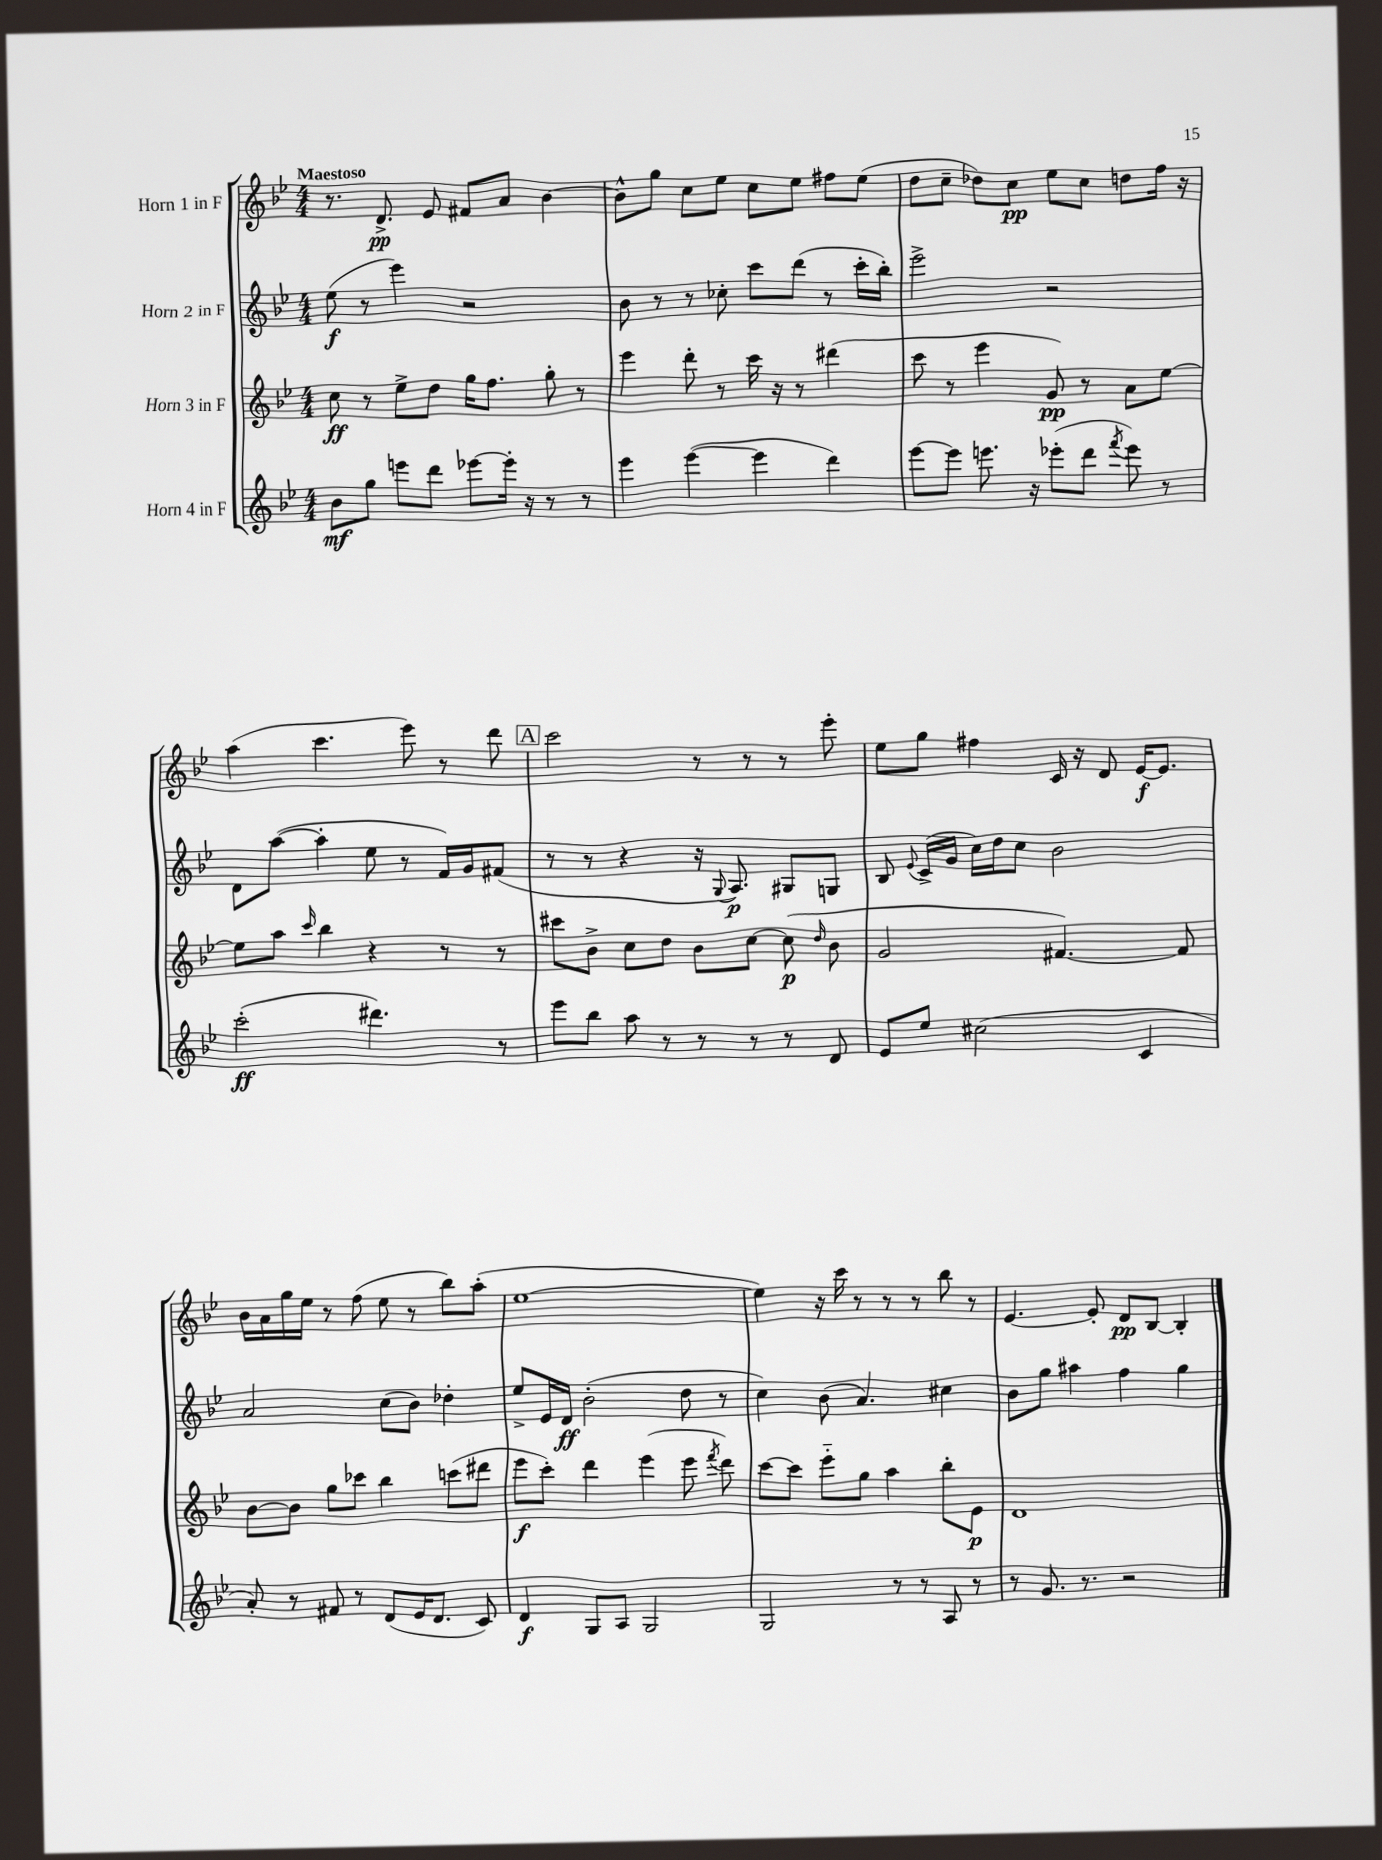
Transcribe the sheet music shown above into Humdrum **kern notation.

**kern	**kern	**kern	**kern
*staff4	*staff3	*staff2	*staff1
*clefG2	*clefG2	*clefG2	*clefG2
*k[b-e-]	*k[b-e-]	*k[b-e-]	*k[b-e-]
*M4/4	*M4/4	*M4/4	*M4/4
8b-	8cc	(8ee-	8.r
8gg	8r	8r	.
.	.	.	8.d^
8eee	8ee-^	4eee-)	.
8ddd	8dd	.	8e-
[8eee-	16gg	2r	8f#
.	8.ff	.	.
16eee-']	.	.	8a
16r	.	.	.
8r	8gg'	.	[4b-
8r	8r	.	.
=	=	=	=
4eee-	4eee-	8b-	8b-^^]
.	.	8r	8gg
([4eee-	8ddd'	8r	8cc
.	8r	8cc-'	8ee-
4eee-]	16ccc	8ccc	8cc
.	16r	.	.
.	8r	(8ddd	8ee-
4ddd)	(4ddd#	8r	8ff#
.	.	16ccc'	(8ee-
.	.	16bb-')	.
=	=	=	=
[8eee-	8ccc	2eee-^	8dd
8eee-]	8r	.	8cc~
8.eee	4eee-	.	8dd-)
.	.	.	8cc
16r	.	.	.
(8eee-'	8g)	2r	8ee-
8ddd	8r	.	8cc
8qfff	.	.	.
8eee-)	8a	.	8dd
8r	[8ee-	.	16ff
.	.	.	16r
=	=	=	=
(2ccc'	8ee-]	8d	(4aa
.	8aa	([8aa	.
.	16qqccc	.	.
.	4bb-	4aa']	4.ccc
4.ddd#)	4r	8ee-	.
.	.	8r	8eee-)
.	8r	16f)	8r
.	.	16g	.
8r	8r	(8f#	8ddd
=	=	=	=
8eee-	8ccc#	8r	2ccc
8bb-	8b-^	8r	.
8aa	8cc	4r	.
8r	8dd	.	.
8r	8b-	16r	8r
.	.	8qqG	.
.	.	8.A)	.
8r	[8cc	.	8r
8r	(8cc]	8G#	8r
.	16qqdd	.	.
8d	8b-	8G	8eee-'
=	=	=	=
8e-	2g	8B-	8ee-
.	.	8qqe-	.
8ee-	.	(16c^	8gg
.	.	16g	.
(2cc#	.	16cc)	4ff#
.	.	16dd	.
.	.	8cc	.
.	[4.f#)	2b-	16c
.	.	.	16r
.	.	.	8d
4c	.	.	[16e-
.	.	.	8.e-]
.	8f#]	.	.
=	=	=	=
8a')	[8b-	2a	16b-
.	.	.	16a
8r	8b-]	.	16gg
.	.	.	16ee-
8f#	8gg	.	8r
8r	8ccc-	.	(8ff
(8d	4bb-	(8cc	8ee-
16e-	.	8b-)	8r
8.d	.	.	.
.	(8ccc	4dd-'	8bb-)
8c)	8ddd#	.	(8aa'
=	=	=	=
4d	8eee-	8ee-^	[1ee-
.	8ccc')	16e-	.
.	.	16d	.
8G	4ddd	(2b-'	.
8A	.	.	.
2G	(4eee-	.	.
.	8eee-	8dd	.
.	8qfff	.	.
.	8ddd)	8r	.
=	=	=	=
2G	[8ccc	4cc)	4ee-])
.	8ccc]	.	.
.	8eee-'~	(8b-	16r
.	.	.	16ccc
.	8gg	4.a)	8r
8r	4aa	.	8r
8r	.	.	8r
8A	8bb-'	4cc#	8bb-
8r	8e-	.	8r
=	=	=	=
8r	1d	8b-	[4.e-
8.g	.	8gg	.
.	.	4aa#	.
8.r	.	.	.
.	.	.	8e-']
2r	.	4ff	8d
.	.	.	[8B-
.	.	4gg	4B-']
==	==	==	==
*-	*-	*-	*-
